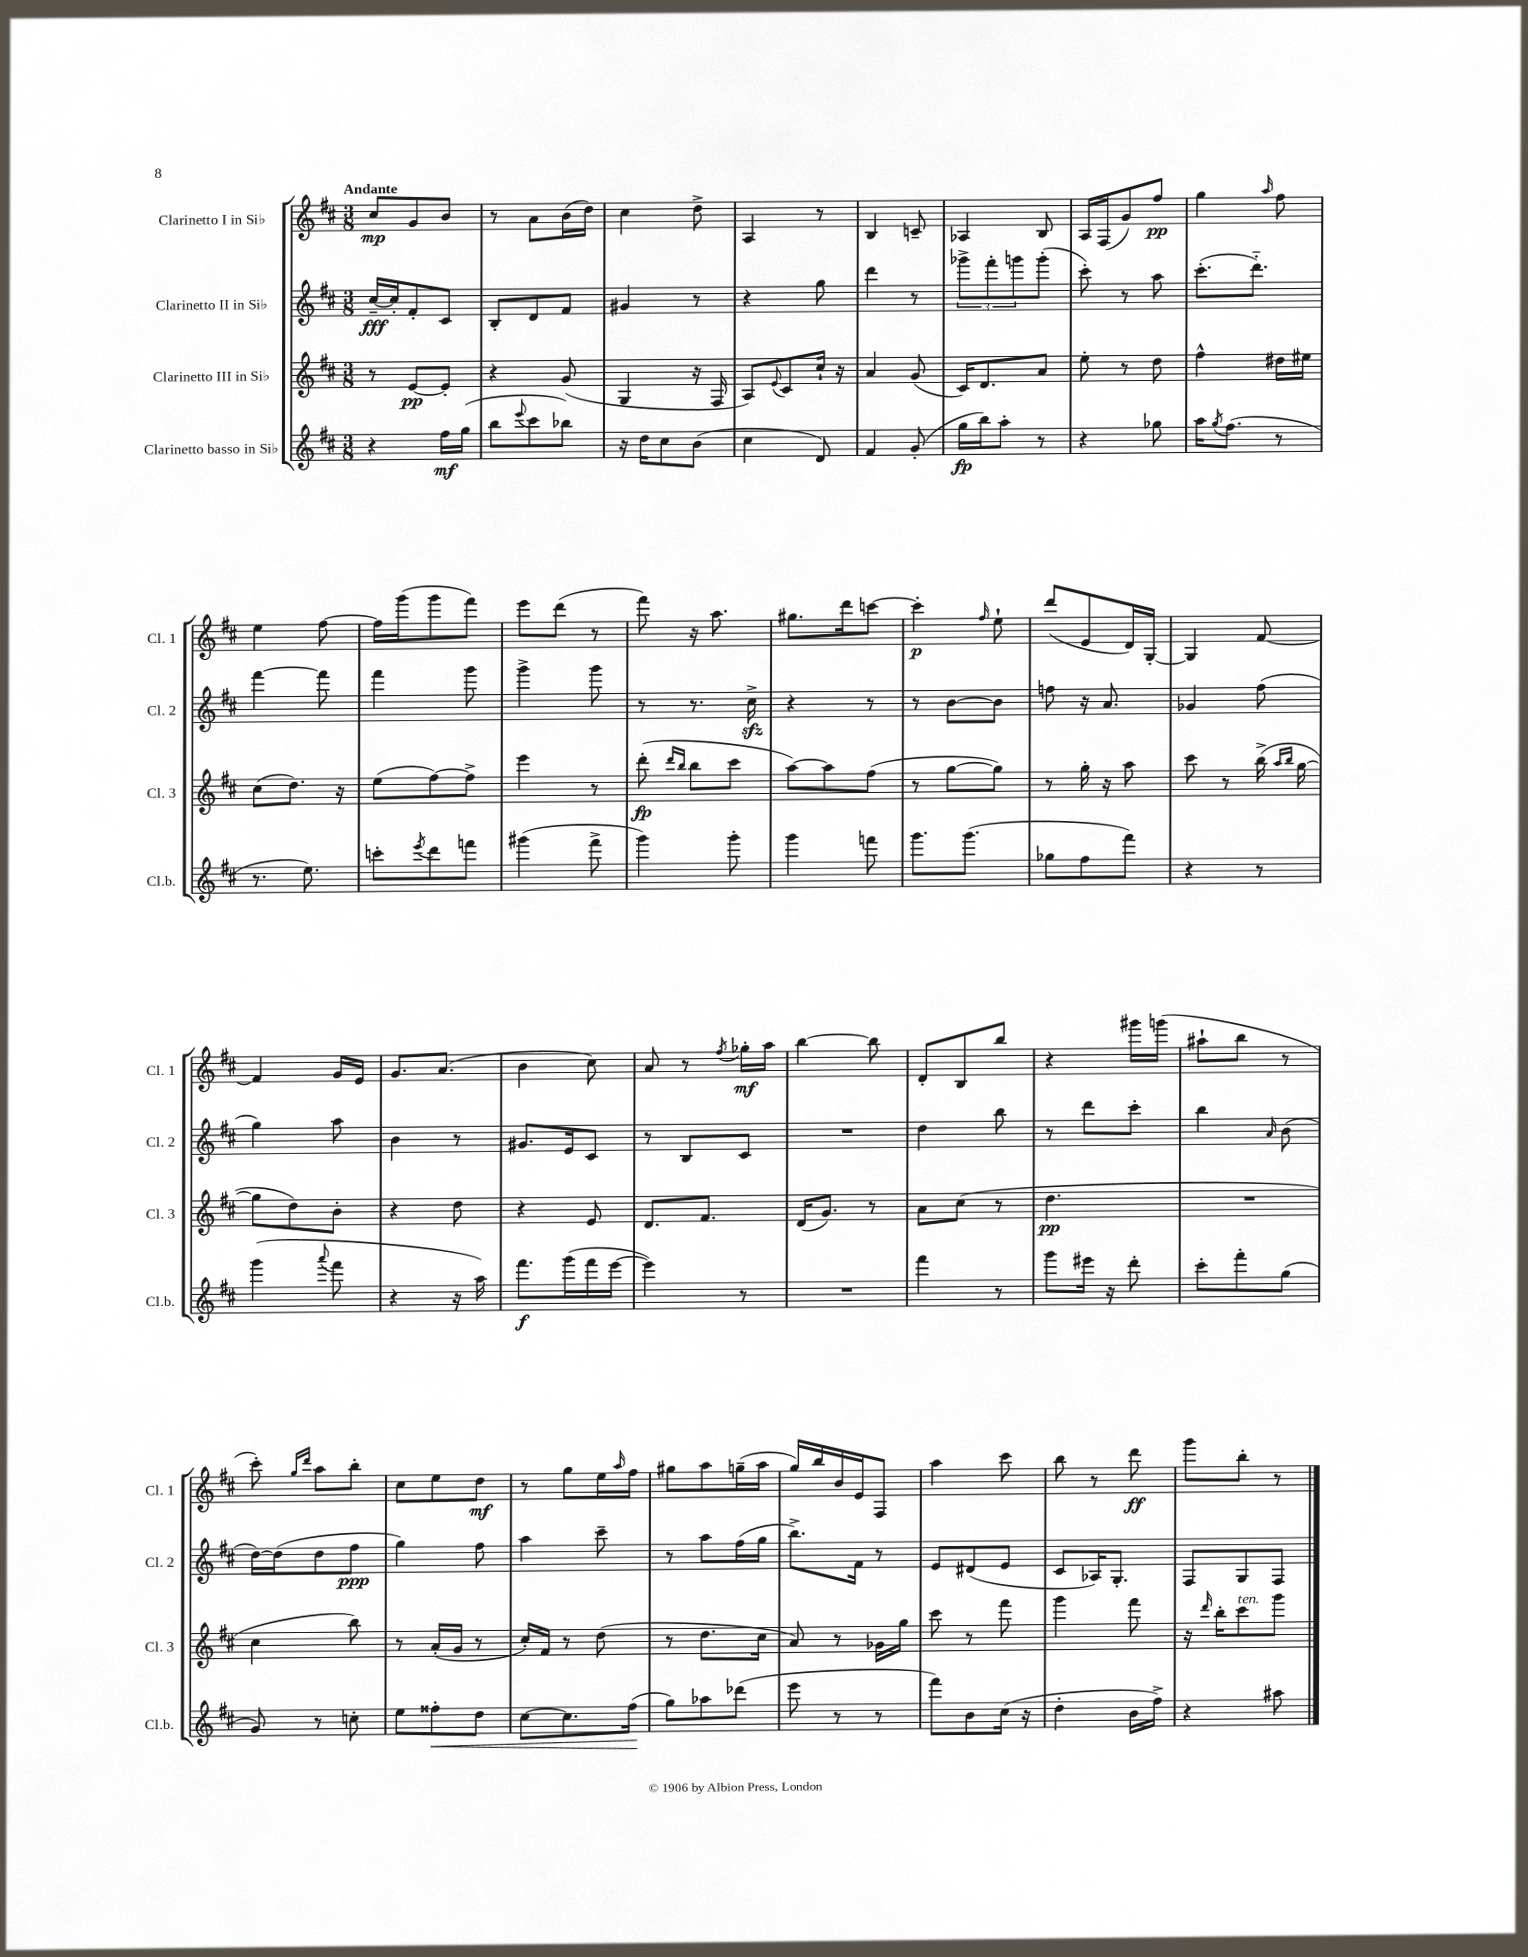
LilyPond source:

<<
\new StaffGroup <<
\new Staff = "s0" \with { instrumentName = "Clarinetto I in Sib" shortInstrumentName = "Cl. 1" } {
    \clef treble \key d \major \numericTimeSignature \time 3/8 \tempo "Andante"
    cis''8\mp g'8 b'8 |
    r8 a'8 b'16( d''16) |
    cis''4 d''8-> |
    a4 r8 |
    b4 c'8-- |
    aes4 b8 |
    a16 fis16( g'8) fis''8\pp |
    g''4 \grace { a''16 } fis''8 |
    e''4 fis''8~ |
    fis''16 g'''16( g'''8 fis'''8) |
    e'''8 d'''8( r8 |
    fis'''8) r16 a''8. |
    gis''8. d'''16 c'''8~ |
    c'''4-.\p \grace { fis''16 } e''8-! |
    d'''8( e'8 d'16) g16~-. |
    g4 fis'8~ |
    fis'4 g'16 e'16 |
    g'8. a'8.( |
    b'4 cis''8) |
    a'8 r8 \acciaccatura { fis''8 } ges''16-.\mf a''16 |
    b''4~ b''8 |
    d'8-. b8 b''8 |
    r4 gis'''16 g'''16( |
    ais''8-! b''8 r8 |
    cis'''8-.) \grace { g''16 d'''16 } a''8 b''8-. |
    cis''8 e''8 d''8\mf |
    r8 g''8 e''16 \grace { a''16 } fis''16 |
    gis''8 a''8 g''16--( a''16 |
    g''16) b''16 b'16 e'16 fis8 |
    a''4 cis'''8 |
    b''8 r8 d'''8\ff |
    g'''8 b''8-. r8 \bar "|." |
}
\new Staff = "s1" \with { instrumentName = "Clarinetto II in Sib" shortInstrumentName = "Cl. 2" } {
    \clef treble \key d \major \numericTimeSignature \time 3/8
    cis''16~--\fff cis''16-. fis'8-. cis'8 |
    b8-. d'8 fis'8 |
    gis'4 r8 |
    r4 g''8 |
    d'''4 r8 |
    \tuplet 3/2 { ges'''8-> fis'''8-. g'''8 } g'''8-.( |
    cis'''8-.) r8 a''8 |
    cis'''8.-.( d'''8.-_) |
    fis'''4~ fis'''8 |
    fis'''4 g'''8 |
    g'''4-> g'''8 |
    r8 r8. cis''16->\sfz |
    r4 r8 |
    r8 b'8~ b'8 |
    f''8 r16 a'8. |
    ges'4 fis''8( |
    g''4) a''8 |
    b'4 r8 |
    gis'8. e'16 cis'8 |
    r8 b8 cis'8 |
    R4. |
    d''4 b''8 |
    r8 d'''8 cis'''8-. |
    b''4 \grace { a'16 } b'8( |
    d''16~) d''16( d''8 fis''8\ppp |
    g''4) fis''8 |
    a''4 cis'''8-- |
    r8 a''8 fis''16( g''16 |
    b''8.->) fis'16 r8 |
    e'8 dis'8( e'8 |
    cis'8 aes16) g8.-. |
    fis8 g8 fis8 \bar "|." |
}
\new Staff = "s2" \with { instrumentName = "Clarinetto III in Sib" shortInstrumentName = "Cl. 3" } {
    \clef treble \key d \major \numericTimeSignature \time 3/8
    r8 e'8~\pp e'8-. |
    r4 g'8( |
    g4 r16 fis16 |
    a8) \appoggiatura { e'8 } cis'8 cis''16-! r16 |
    a'4 g'8( |
    cis'16) d'8. a'8 |
    e''8-. r8 d''8 |
    fis''4-^ dis''16 eis''16 |
    cis''8( d''8.) r16 |
    e''8( fis''8~) fis''8-> |
    e'''4 r8 |
    d'''8-.\fp( \grace { d'''16 b''16 } b''8 cis'''8 |
    a''8~) a''8 fis''8( |
    r8 g''8~ g''8) |
    r8 g''16-. r16 a''8 |
    cis'''8 r8 b''16->( \grace { a''16 b''16 } g''16~ |
    g''8 d''8) b'8-. |
    r4 d''8 |
    r4 e'8 |
    d'8. fis'8. |
    d'16( g'8.) r8 |
    a'8 cis''8( r8 |
    d''4.\pp |
    R4. |
    cis''4 b''8) |
    r8 a'16-.( g'16 r8 |
    cis''16-.) fis'16 r8 d''8( |
    r8 d''8. cis''16 |
    a'8) r8 ges'16 g''16 |
    cis'''8 r8 fis'''8 |
    g'''4 fis'''8 |
    r16 \grace { d'''16 } b''16-. cis'''8^\markup { \italic "ten." } g'''8 \bar "|." |
}
\new Staff = "s3" \with { instrumentName = "Clarinetto basso in Sib" shortInstrumentName = "Cl.b." } {
    \clef treble \key d \major \numericTimeSignature \time 3/8
    r4 fis''16\mf g''16( |
    b''8 \appoggiatura { e'''8 } cis'''8 bes''8) |
    r16 d''16 cis''8 b'8( |
    cis''4 d'8) |
    fis'4 g'8-.( |
    g''16\fp b''16) a''8-. r8 |
    r4 ges''8 |
    a''16 \acciaccatura { g''8 } fis''8.( r8 |
    r8. e''8.) |
    c'''8-. \acciaccatura { e'''8 } d'''8 f'''8 |
    gis'''4( fis'''8-> |
    g'''4) g'''8-. |
    g'''4 f'''8 |
    g'''8. g'''8.( |
    ges''8 fis''8 fis'''8) |
    r4 r8 |
    g'''4( \appoggiatura { a'''8 } fis'''8 |
    r4 r16 a''16) |
    fis'''8.\f g'''16( fis'''16 e'''16~ |
    e'''4) r8 |
    R4. |
    fis'''4 r8 |
    g'''8 eis'''16 r16 d'''8-. |
    cis'''8-. fis'''8-. g''8( |
    g'8) r8 c''8-. |
    e''8 fisis''8-.\< d''8 |
    cis''8~ cis''8. fis''16\!( |
    g''8) aes''8 des'''8( |
    e'''8 r8 r8 |
    fis'''8) b'8 cis''16( r16 |
    d''4-. b'16 fis''16->) |
    r4 ais''8 \bar "|." |
}
>>
>>
\layout { \context { \Score \remove "Bar_number_engraver" } }
